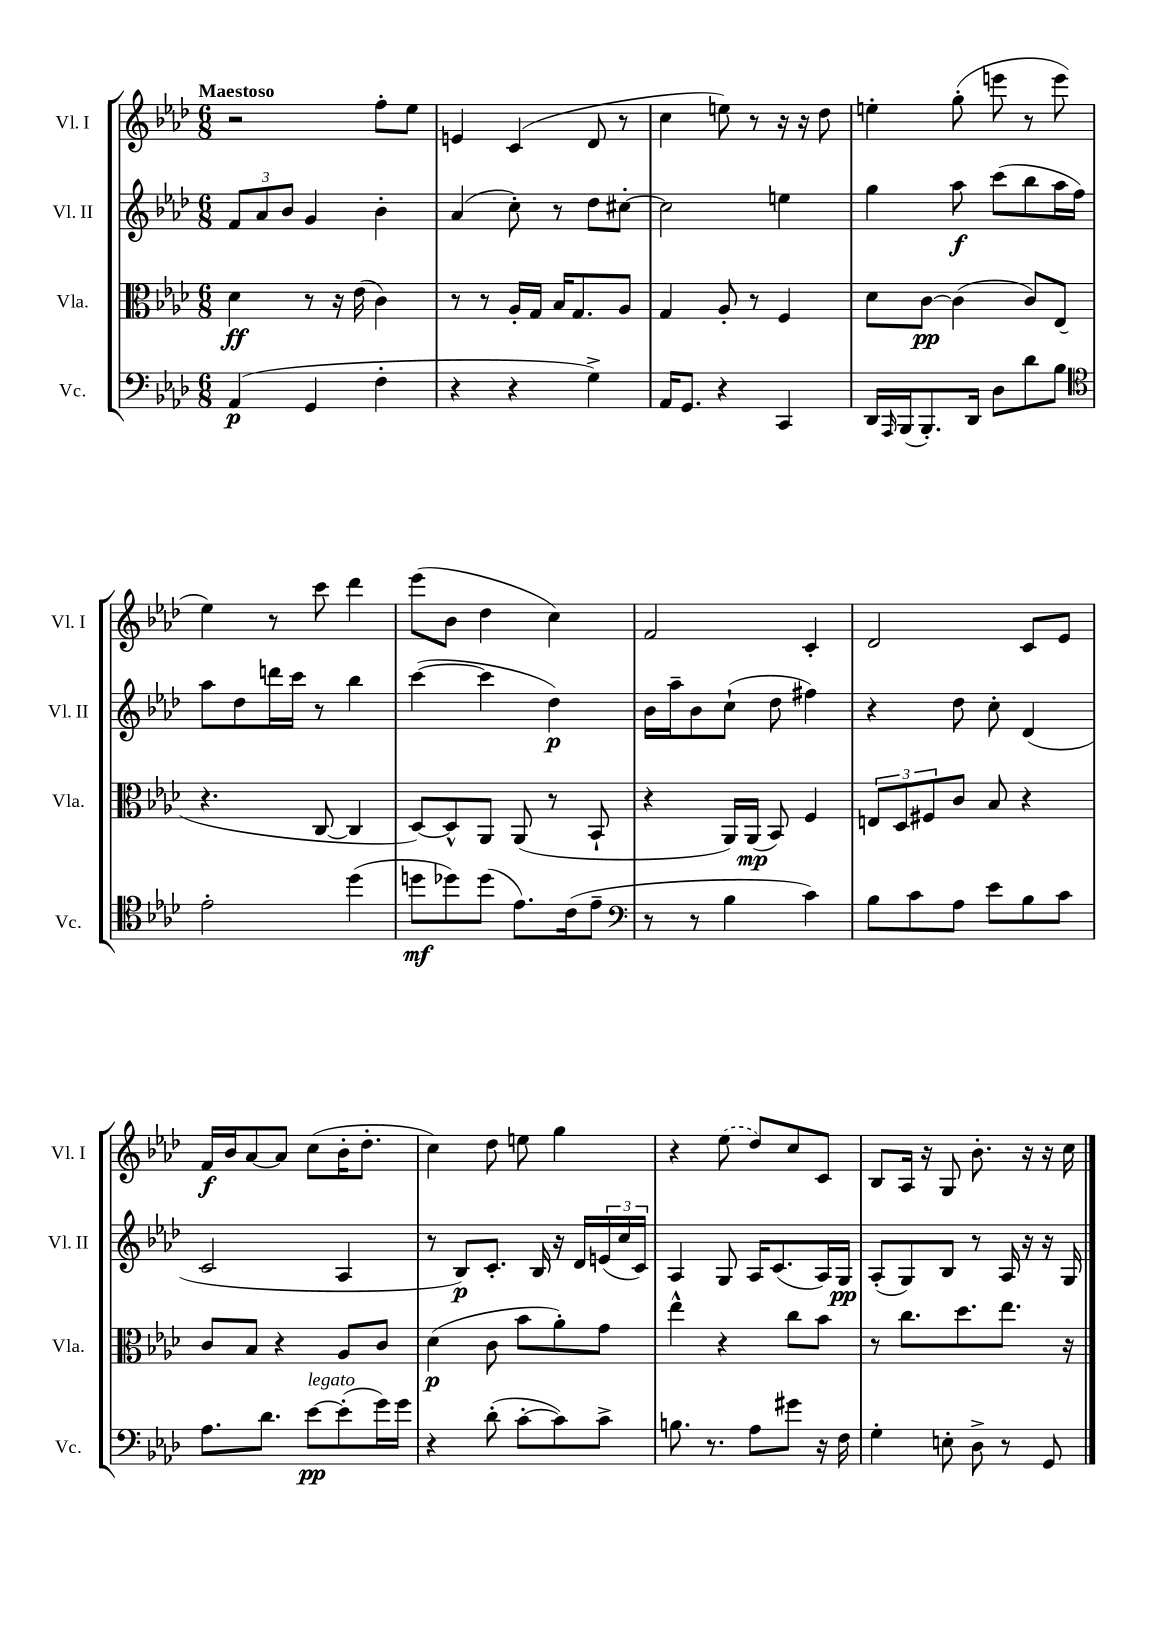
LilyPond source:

<<
\new StaffGroup <<
\new Staff = "s0" \with { instrumentName = "Vl. I" shortInstrumentName = "Vl. I" } {
    \clef treble \key aes \major \numericTimeSignature \time 6/8 \tempo "Maestoso"
    r2 f''8-. ees''8 |
    e'4 c'4( des'8 r8 |
    c''4 e''8) r8 r16 r16 des''8 |
    e''4-. g''8-.( e'''8 r8 e'''8 |
    ees''4) r8 c'''8 des'''4 |
    ees'''8( bes'8 des''4 c''4) |
    f'2 c'4-. |
    des'2 c'8 ees'8 |
    f'16\f bes'16 aes'8~ aes'8 c''8( bes'16-. des''8.-. |
    c''4) des''8 e''8 g''4 |
    r4 \once \slurDashed ees''8( des''8) c''8 c'8 |
    bes8 aes16 r16 g8 bes'8.-. r16 r16 c''16 \bar "|." |
}
\new Staff = "s1" \with { instrumentName = "Vl. II" shortInstrumentName = "Vl. II" } {
    \clef treble \key aes \major \numericTimeSignature \time 6/8
    \tuplet 3/2 { f'8 aes'8 bes'8 } g'4 bes'4-. |
    aes'4( c''8-.) r8 des''8 cis''8~-. |
    cis''2 e''4 |
    g''4 aes''8\f c'''8( bes''8 aes''16 f''16) |
    aes''8 des''8 d'''16 c'''16 r8 bes''4 |
    c'''4~( c'''4 des''4\p) |
    bes'16 aes''16-- bes'8 c''8-!( des''8 fis''4) |
    r4 des''8 c''8-. des'4( |
    c'2 aes4 |
    r8 bes8\p) c'8.-. bes16 r16 des'16 \tuplet 3/2 { e'16( c''16 c'16) } |
    aes4 g8 aes16 c'8.( aes16) g16\pp |
    aes8-.( g8) bes8 r8 aes16 r16 r16 g16 \bar "|." |
}
\new Staff = "s2" \with { instrumentName = "Vla." shortInstrumentName = "Vla." } {
    \clef alto \key aes \major \numericTimeSignature \time 6/8
    des'4\ff r8 r16 ees'16( c'4) |
    r8 r8 aes16-. g16 bes16 g8. aes8 |
    g4 aes8-. r8 f4 |
    des'8 c'8~\pp c'4( c'8) ees8( |
    r4. c8~ c4 |
    des8~) des8-^ aes,8 aes,8( r8 bes,8-! |
    r4 aes,16) aes,16\mp( bes,8) f4 |
    \tuplet 3/2 { e8 des8 fis8 } c'8 bes8 r4 |
    c'8 bes8 r4 aes8 c'8 |
    des'4\p( c'8 bes'8 aes'8-.) g'8 |
    ees''4-^ r4 c''8 bes'8 |
    r8 c''8. des''8. ees''8. r16 \bar "|." |
}
\new Staff = "s3" \with { instrumentName = "Vc." shortInstrumentName = "Vc." } {
    \clef bass \key aes \major \numericTimeSignature \time 6/8
    aes,4\p( g,4 f4-. |
    r4 r4 g4->) |
    aes,16 g,8. r4 c,4 |
    des,16 \grace { aes,,16 } bes,,16( bes,,8.-.) des,16 des8 des'8 bes8 |
    \clef tenor ees'2-. des''4( |
    d''8\mf des''8) des''8( ees'8.) c'16( ees'8-- |
    \clef bass r8 r8 bes4 c'4) |
    bes8 c'8 aes8 ees'8 bes8 c'8 |
    aes8. des'8. ees'8~\pp^\markup { \italic "legato" } ees'8-.( g'16) g'16 |
    r4 des'8-.( c'8~-. c'8) c'8-> |
    b8. r8. aes8 gis'8 r16 f16 |
    g4-. e8-. des8-> r8 g,8 \bar "|." |
}
>>
>>
\layout { \context { \Score \remove "Bar_number_engraver" } }
